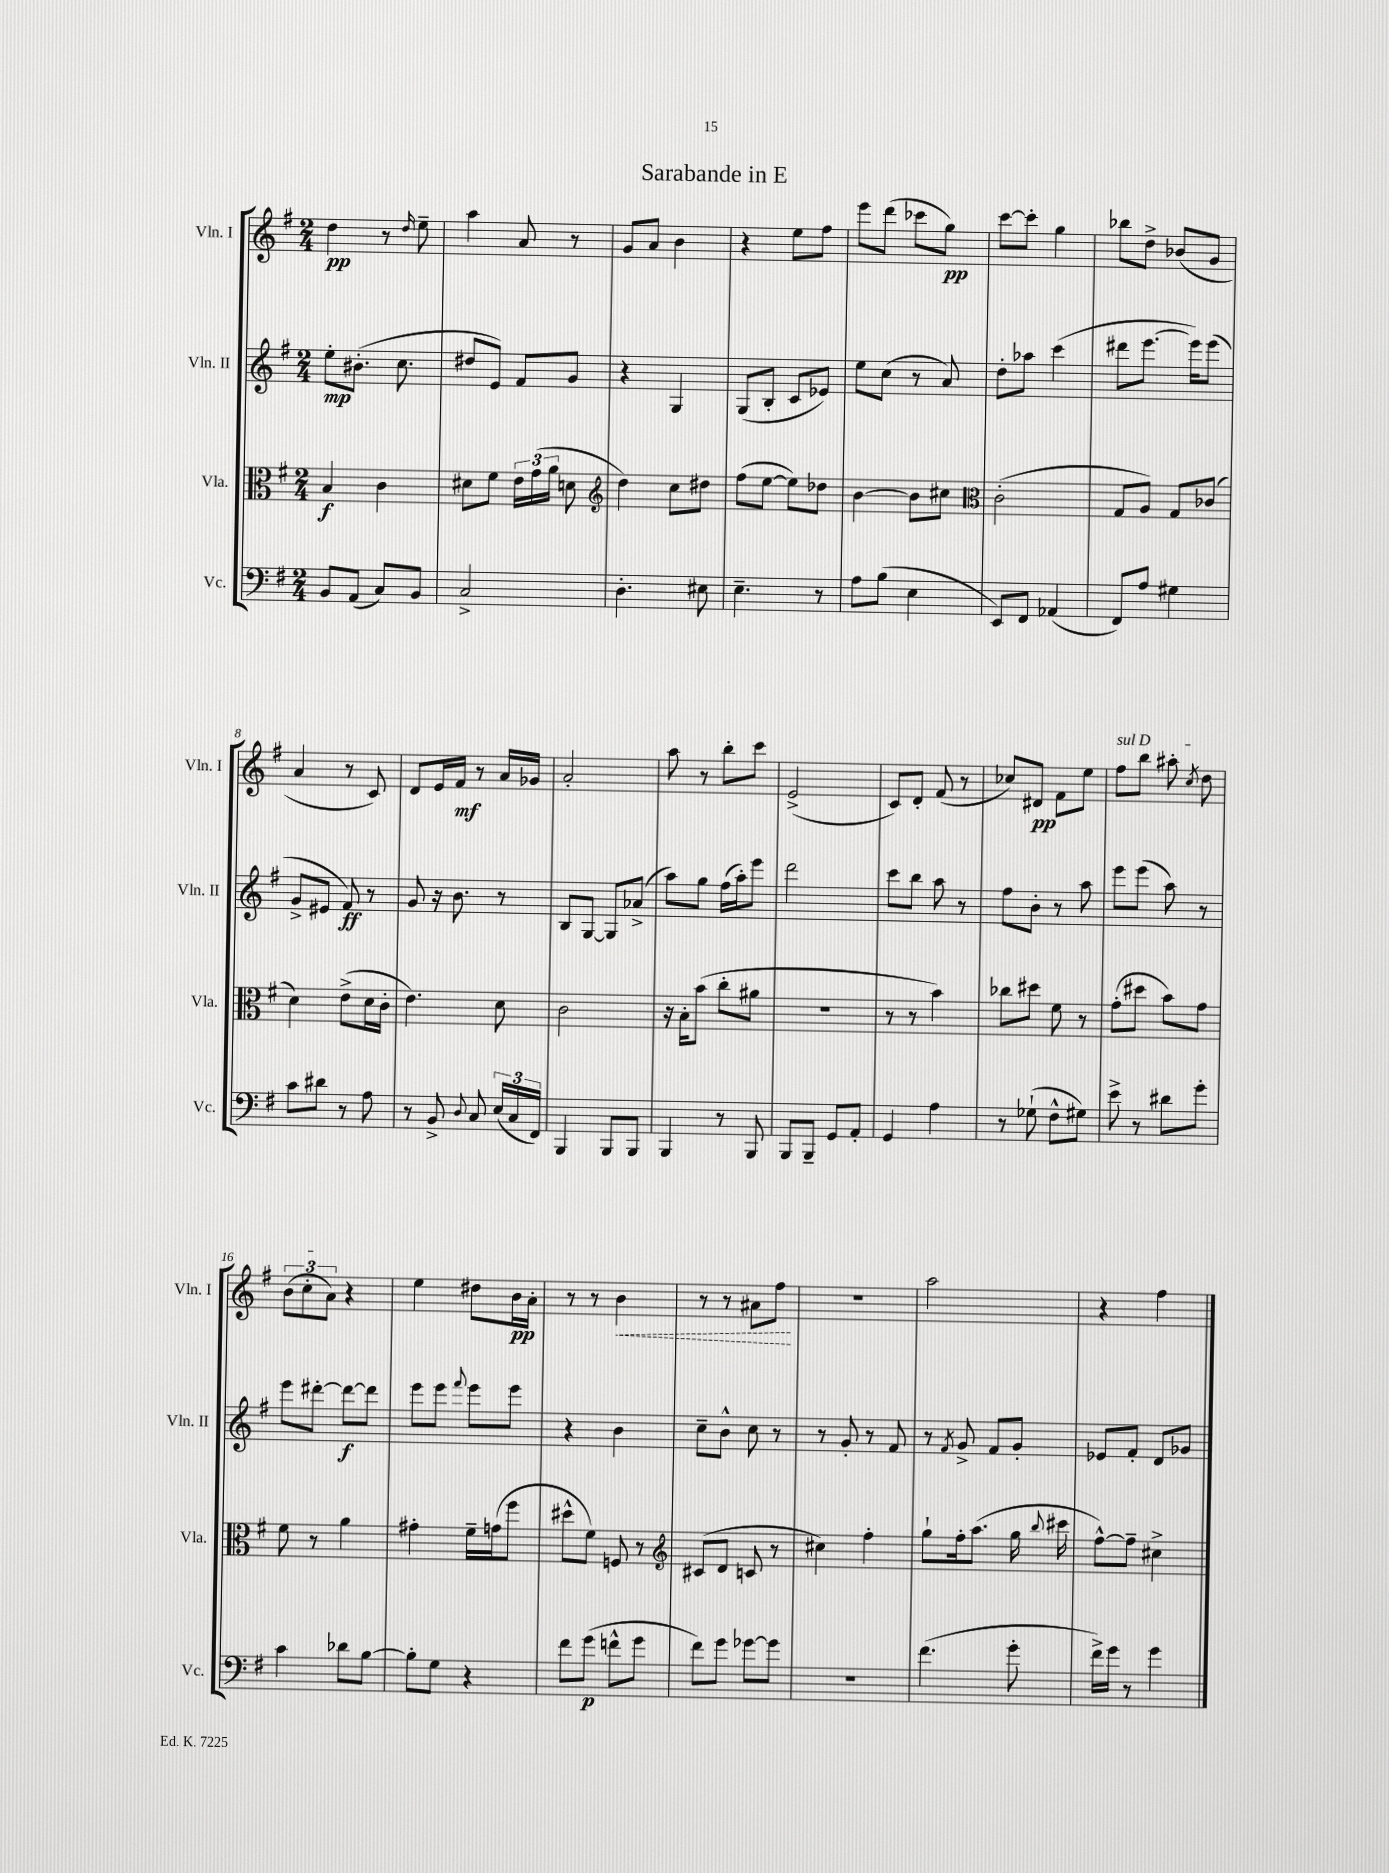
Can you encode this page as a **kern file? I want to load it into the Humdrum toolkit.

**kern	**dynam	**kern	**dynam	**kern	**dynam	**kern	**dynam
*part4	*part4	*part3	*part3	*part2	*part2	*part1	*part1
*staff4	*staff4	*staff3	*staff3	*staff2	*staff2	*staff1	*staff1
*I"Vc.	*	*I"Vla.	*	*I"Vln. II	*	*I"Vln. I	*
*I'Vc.	*	*I'Vla.	*	*I'Vln. II	*	*I'Vln. I	*
*clefF4	*	*clefC3	*	*clefG2	*	*clefG2	*
*k[f#]	*	*k[f#]	*	*k[f#]	*	*k[f#]	*
*M2/4	*	*M2/4	*	*M2/4	*	*M2/4	*
=1	=1	=1	=1	=1	=1	=1	=1
8BB/L	.	4B/	f	8ee'\L	mp	4dd\	pp
(8AA/J	.	.	.	(8.b#X'\J	.	.	.
8C/L)	.	4c\	.	.	.	8r	.
.	.	.	.	8.cc\	.	.	.
.	.	.	.	.	.	16qqdd/	.
8BB/J	.	.	.	.	.	8ee~\	.
=2	=2	=2	=2	=2	=2	=2	=2
2C^/	.	8d#X\L	.	8dd#X/L	.	4aa\	.
.	.	8f#\J	.	8e/J)	.	.	.
.	.	24e\LL	.	8f#/L	.	8a/	.
.	.	(24g\	.	.	.	.	.
.	.	24a\JJ	.	.	.	.	.
.	.	8dn\	.	8g/J	.	8r	.
=3	=3	=3	=3	=3	=3	=3	=3
*	*	*clefG2	*	*	*	*	*
4.D'\	.	4dd\)	.	4r	.	8g/L	.
.	.	.	.	.	.	8a/J	.
.	.	8cc\L	.	4G/	.	4b\	.
8E#X\	.	8dd#X\J	.	.	.	.	.
=4	=4	=4	=4	=4	=4	=4	=4
4.E~\	.	(8ff#\L	.	(8G/L	.	4r	.
.	.	[8ee\J	.	8B'/J	.	.	.
.	.	8ee\L])	.	8c/L	.	8ee\L	.
8r	.	8dd-X\J	.	8e-X/J)	.	8ff#\J	.
=5	=5	=5	=5	=5	=5	=5	=5
8A\L	.	[4b\	.	8ee\L	.	8eee\L	.
(8B\J	.	.	.	(8cc\J	.	(8ddd\J	.
4E\	.	8b\L]	.	8r	.	8ccc-X\L	.
.	.	8cc#X\J	.	8a/)	.	8gg\J)	pp
=6	=6	=6	=6	=6	=6	=6	=6
*	*	*clefC3	*	*	*	*	*
8EE/L)	.	(2c'\	.	8dd'\L	.	[8ccc\L	.
8FF#/J	.	.	.	8aa-X\J	.	8ccc'\J]	.
(4AA-X/	.	.	.	(4ccc\	.	4gg\	.
=7	=7	=7	=7	=7	=7	=7	=7
8FF#/L)	.	8G/L	.	8ddd#X\L	.	8bb-X\L	.
8A/J	.	8A/J)	.	[8.eee\J	.	8dd^\J	.
4G#X\	.	8G/L	.	.	.	(8b-X/L	.
.	.	.	.	16eee\KL])	.	.	.
.	.	(8c-X/J	.	(8eee\J	.	8g/J	.
!!LO:LB:g=z
=8	=8	=8	=8	=8	=8	=8	=8
8c\L	.	4d\)	.	8g^/L	.	4a/	.
8d#X\J	.	.	.	8e#X/J	.	.	.
8r	.	(8e^\L	.	8f#/)	ff	8r	.
8A\	.	16d\L	.	8r	.	8c/)	.
.	.	16c'\JJ	.	.	.	.	.
=9	=9	=9	=9	=9	=9	=9	=9
8r	.	4.e\)	.	8g/	.	8d/L	.
8BB^/	.	.	.	16r	.	16e/L	.
.	.	.	.	8.b\	.	16f#/JJ	mf
8qqD/	.	.	.	.	.	.	.
8C/	.	.	.	.	.	8r	.
(24E/LL	.	8d\	.	8r	.	16a/LL	.
24C/	.	.	.	.	.	.	.
.	.	.	.	.	.	16g-X/JJ	.
24FF#/JJ)	.	.	.	.	.	.	.
=10	=10	=10	=10	=10	=10	=10	=10
4BBB/	.	2c\	.	8B/L	.	2a'/	.
.	.	.	.	[8G/J	.	.	.
8BBB/L	.	.	.	8G/L]	.	.	.
8BBB/J	.	.	.	(8a-X^/J	.	.	.
=11	=11	=11	=11	=11	=11	=11	=11
4BBB/	.	16r	.	8aa\L)	.	8aa\	.
.	.	16B'\KL	.	.	.	.	.
.	.	(8b\J	.	8gg\J	.	8r	.
8r	.	8cc'\L	.	(16ff#\LL	.	8bb'\L	.
.	.	.	.	16aa'\J)	.	.	.
8BBB/	.	8a#X\J	.	8eee\J	.	8ccc\J	.
=12	=12	=12	=12	=12	=12	=12	=12
8BBB/L	.	2r	.	2ddd\	.	(2e^/	.
8BBB~/J	.	.	.	.	.	.	.
8GG/L	.	.	.	.	.	.	.
8AA'/J	.	.	.	.	.	.	.
=13	=13	=13	=13	=13	=13	=13	=13
4GG/	.	8r	.	8ccc\L	.	8c/L)	.
.	.	8r	.	8bb\J	.	8d'/J	.
4A\	.	4b\)	.	8aa\	.	(8f#/	.
.	.	.	.	8r	.	8r	.
=14	=14	=14	=14	=14	=14	=14	=14
8r	.	8cc-X\L	.	8ff#\L	.	8cc-X/L)	.
(8G-X`\	.	8dd#X\J	.	8b'\J	.	8d#X/J	pp
8F#^^\L	.	8f#\	.	8r	.	8f#\L	.
8G#X\J)	.	8r	.	8aa\	.	8ee\J	.
=15	=15	=15	=15	=15	=15	=15	=15
!	!	!	!	!	!	!LO:TX:a:i:t=sul D	!
8e^\	.	(8g'\L	.	8eee\L	.	8ff#\L	.
8r	.	8dd#X\J	.	(8eee\J	.	8bb\J	.
8d#X\L	.	8b\L)	.	8aa\)	.	8aa#X'\	.
.	.	.	.	.	.	8qcc/	.
8g'\J	.	8g\J	.	8r	.	8dd\	.
!!LO:LB:g=z
=16	=16	=16	=16	=16	=16	=16	=16
4c\	.	8f#\	.	8eee\L	.	(12b\L	.
.	.	.	.	.	.	12cc'\	.
.	.	8r	.	[8ddd#X'\J	.	.	.
.	.	.	.	.	.	12a\J)	.
8d-X\L	.	4a\	.	8ddd#\L_	f	4r	.
[8B\J	.	.	.	8ddd#\J]	.	.	.
=17	=17	=17	=17	=17	=17	=17	=17
8B'\L]	.	4g#X'\	.	8eee\L	.	4ee\	.
8G\J	.	.	.	8eee\J	.	.	.
.	.	.	.	8qqfff#/	.	.	.
4r	.	16f#~\LL	.	8eee\L	.	8dd#X\L	.
.	.	(16gn\J	.	.	.	.	.
.	.	8ff#\J	.	8eee\J	.	16b\L	pp
.	.	.	.	.	.	16a'\JJ	.
=18	=18	=18	=18	=18	=18	=18	=18
8f#\L	.	8dd#X^^\L	.	4r	.	8r	.
(8g\J	p	8f#\J)	.	.	.	8r	.
!	!	!	!	!	!	!	!LO:HP:b
8fn^^\L	.	8Fn/	.	4b\	.	4b\	<
8g\J	.	8r	.	.	.	.	.
=19	=19	=19	=19	=19	=19	=19	=19
*	*	*clefG2	*	*	*	*	*
8f#\L)	.	(8c#X/L	.	8cc~\L	.	8r	.
8g\J	.	8d/J	.	8b^^\J	.	8r	.
[8g-X\L	.	8cn/	.	8cc\	.	8a#X\L	.
8g-\J]	.	8r	.	8r	.	8ff#\J	.
.	.	.	.	.	.	.	[
=20	=20	=20	=20	=20	=20	=20	=20
2r	.	4cc#X\)	.	8r	.	2r	.
.	.	.	.	8g'/	.	.	.
.	.	4ff#'\	.	8r	.	.	.
.	.	.	.	8f#/	.	.	.
=21	=21	=21	=21	=21	=21	=21	=21
(4.f#\	.	8gg`\L	.	8r	.	2aa\	.
.	.	.	.	8qf#/	.	.	.
.	.	16ff#'\k	.	8g^/	.	.	.
.	.	(8.aa\J	.	.	.	.	.
.	.	.	.	8f#/L	.	.	.
8g'\	.	16gg\	.	8g'/J	.	.	.
.	.	8qqbb/	.	.	.	.	.
.	.	16ccc#X\	.	.	.	.	.
=22	=22	=22	=22	=22	=22	=22	=22
16f#^\LL)	.	[8ff#^^\L)	.	8e-X/L	.	4r	.
16g\JJ	.	.	.	.	.	.	.
8r	.	8ff#~\J]	.	8f#'/J	.	.	.
4g\	.	4cc#X^\	.	8d/L	.	4ff#\	.
.	.	.	.	8g-X/J	.	.	.
==	==	==	==	==	==	==	==
*-	*-	*-	*-	*-	*-	*-	*-
